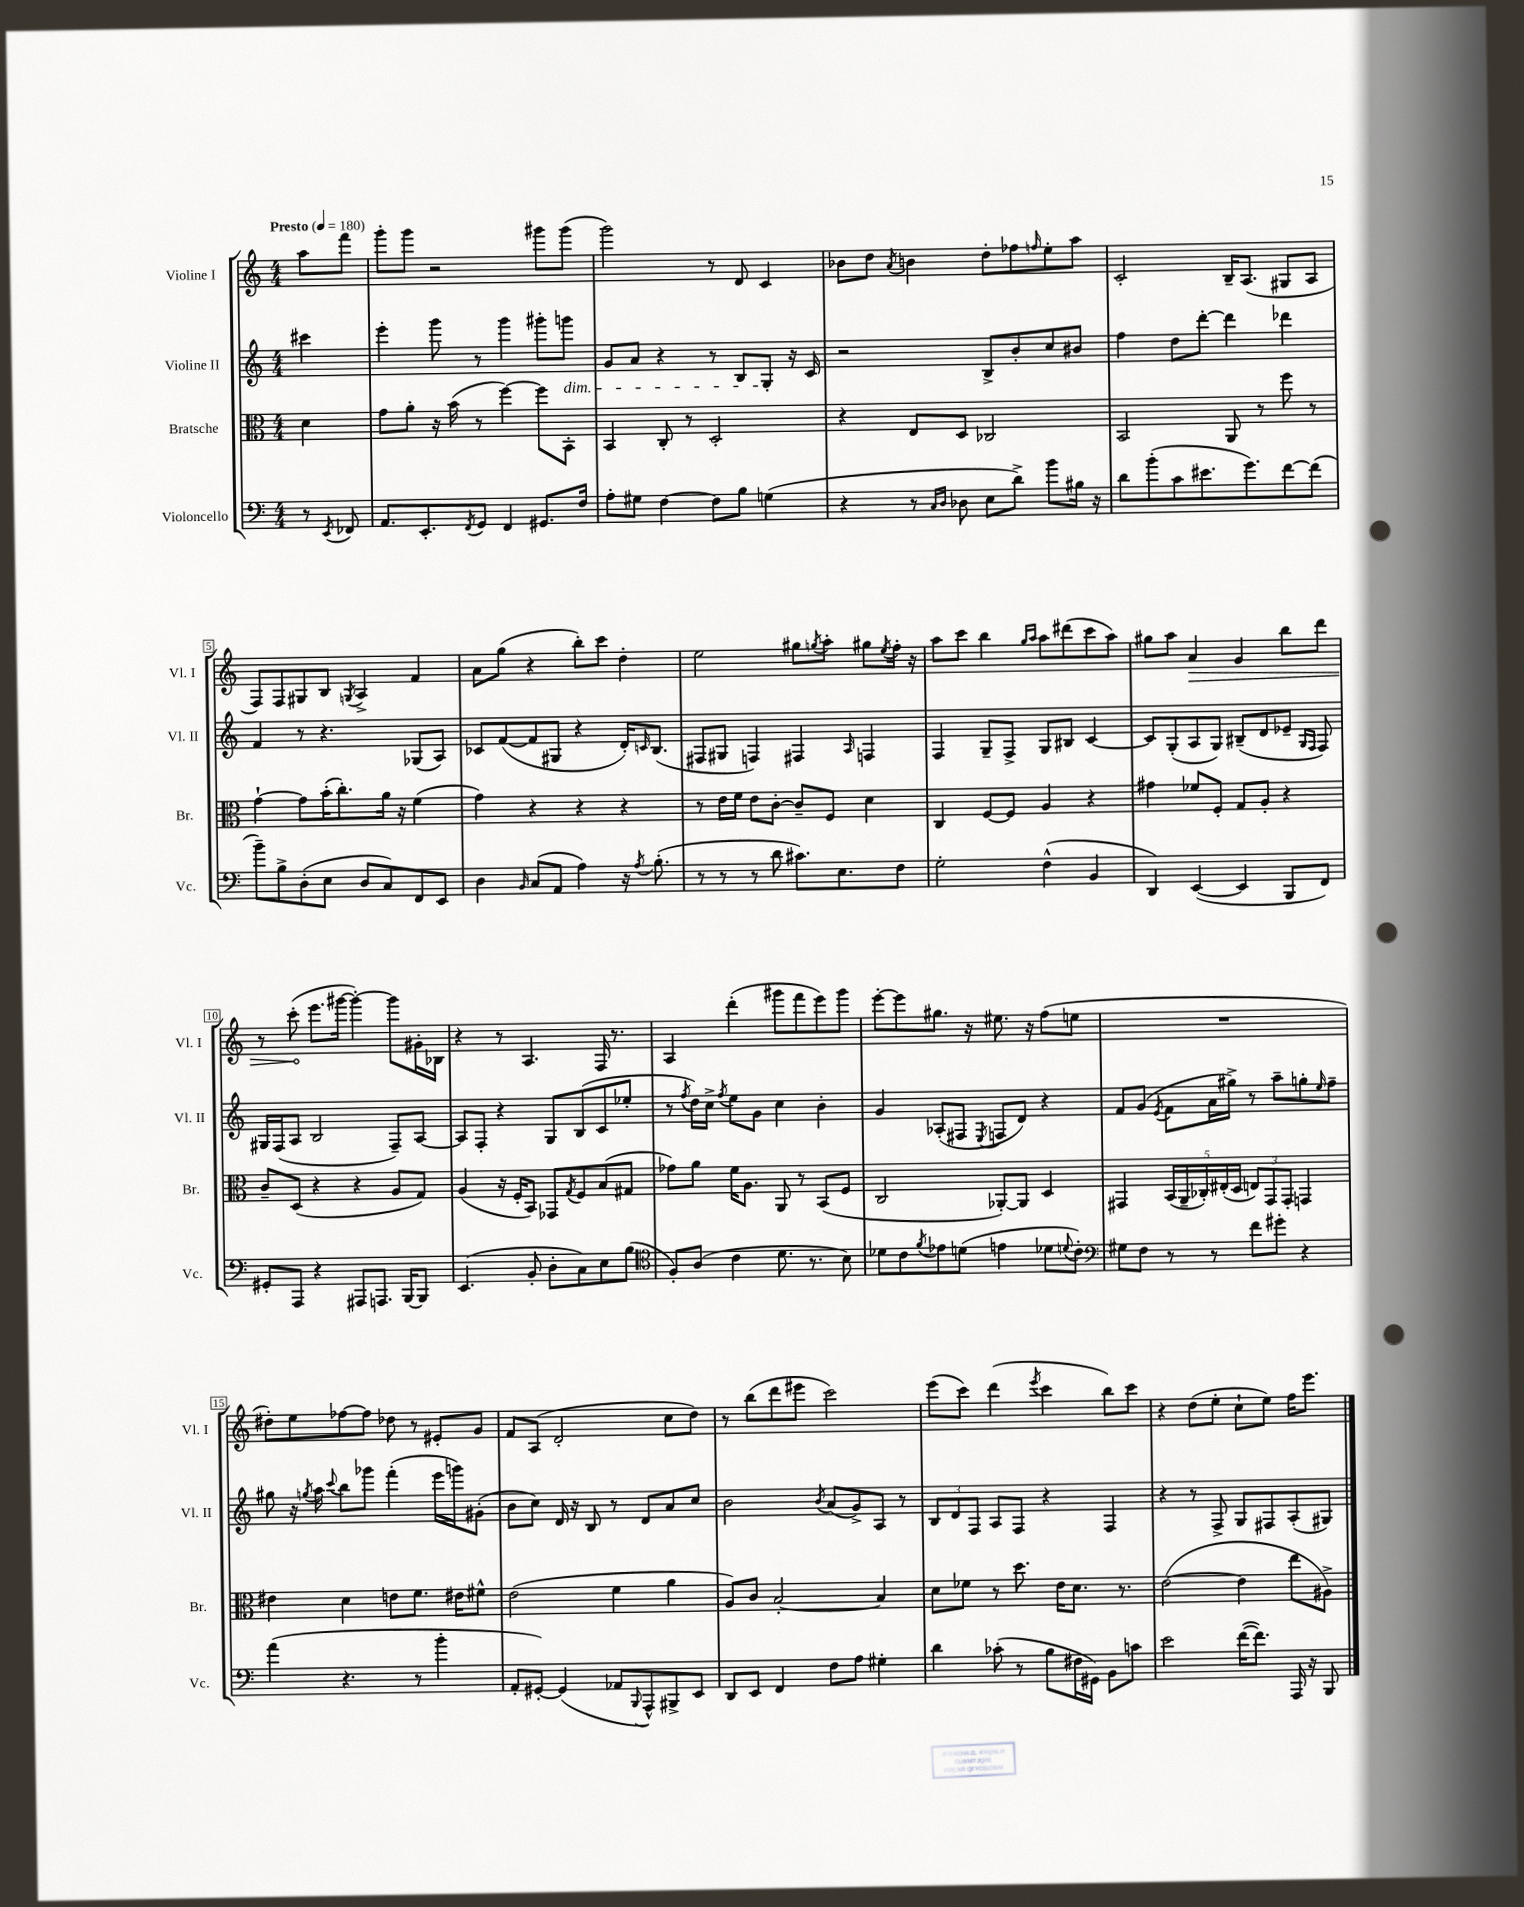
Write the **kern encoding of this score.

**kern	**kern	**kern	**kern	**dynam
*part4	*part3	*part2	*part1	*part1
*staff4	*staff3	*staff2	*staff1	*staff1
*I"Violoncello	*I"Bratsche	*I"Violine II	*I"Violine I	*
*I'Vc.	*I'Br.	*I'Vl. II	*I'Vl. I	*
*clefF4	*clefC3	*clefG2	*clefG2	*
*k[]	*k[]	*k[]	*k[]	*
*M4/4	*M4/4	*M4/4	*M4/4	*
*MM180	*MM180	*MM180	*MM180	*
=	=	=	=	=
!	!	!	!LO:TX:a:B:t=Presto	!
8r	4d\	4ccc#X\	8aa\L	.
8qEE/	.	.	.	.
8FF-X/	.	.	8fff\J	.
=1	=1	=1	=1	=1
8.AA/L	8g\L	4eee'\	8ggg'\L	.
.	8a'\J	.	8ggg\J	.
8.EE'/	.	.	.	.
.	16r	8ggg\	2r	.
.	(16b\	.	.	.
8qFF/	.	.	.	.
8GG/J	8r	8r	.	.
4FF/	[4ff\)	4ggg\	.	.
8.GG#X/L	8ff\L]	8ggg#X'\L	8ggg#X\L	.
!	!	!LO:TX:b:i:t=dim.	!	!
.	8BB'\J	8gggn\J	(8ggg#\J	.
16F/Jk	.	.	.	.
=2	=2	=2	=2	=2
8A'\L	4BB/	8g/L	2ggg\)	.
8G#X\J	.	8a/J	.	.
[4F\	8C'/	4r	.	.
.	8r	.	.	.
8F\L]	2D'/	8r	8r	.
8B\J	.	8B/L	8d/	.
(4Gn\	.	8G'/J	4c/	.
.	.	16r	.	.
.	.	16c/	.	.
=3	=3	=3	=3	=3
4r	4r	2r	8b-X\L	.
.	.	.	8dd\J	.
.	.	.	8qa/	.
8r	8E/L	.	4bn\	.
16qqC/LL	.	.	.	.
16qqD/JJ	.	.	.	.
8D-X\	8D/J	.	.	.
8E\L	2C-X/	8B^/L	8dd'\L	.
8d^\J)	.	8b'/	8ff-X\	.
.	.	.	16qqffn/	.
8b\L	.	8cc/	8ee'\	.
16B#X\Jk	.	8b#X/J	8aa\J	.
16r	.	.	.	.
=4	=4	=4	=4	=4
8d\L	2BB/	4ff\	2c'/	.
(8b'\	.	.	.	.
8c\	.	8dd\L	.	.
8.e#X\	.	[8ddd'\J	.	.
.	8AA/	4ddd\]	16B~/KL	.
8.g\)	.	.	(8.A/J	.
.	8r	.	.	.
[8f\	8ff\	4ddd-X\	8G#X/L	.
(8f\J]	8r	.	8A/J	.
!!LO:LB:g=z
=5	=5	=5	=5	=5
8b~\L)	[4g`\	4f/	8F/L)	.
8B^\	.	.	8F/	.
(8D'\	8g\L]	8r	8G#X/	.
8E\J	(16b'\K	4.r	8B/J	.
.	8.cc'\)	.	.	.
.	.	.	8qGn/	.
8D/L	.	.	4A^/	.
8C/)	16a\Jk	.	.	.
.	16r	.	.	.
8FF/	(4f\	(8G-X/L	4f/	.
8EE/J	.	8A/J)	.	.
=6	=6	=6	=6	=6
4D\	4g\)	8c-X/L	8a\L	.
.	.	([8f/	(8gg\J	.
16qqBB/	.	.	.	.
(8C/L	4r	8f/]	4r	.
8AA/J	.	8G#X/J	.	.
4A\)	4r	4r	8bb'\L)	.
.	.	.	8ccc\J	.
16r	4r	16d'/KL)	4dd'\	.
8qA/	.	16qqcn/	.	.
(8.B'\	.	(8.B/J	.	.
=7	=7	=7	=7	=7
8r	8r	8F#X/L	2ee\	.
8r	16e\LL	8G#X/J	.	.
.	16f\JJ	.	.	.
8r	8e\L	4Fn/)	.	.
8d\	[8c'\J	.	.	.
8.c#X\L)	8c~/L]	4F#X/	8gg#X\L	.
.	.	.	8qggn/	.
.	8F/J	.	8aa'\J	.
8.E\	.	.	.	.
.	.	16qqA/	.	.
.	4d\	4Fn/	8gg#X\L	.
.	.	.	8qee/	.
8F\J	.	.	16ff'\Jk	.
.	.	.	16r	.
=8	=8	=8	=8	=8
2G'\	4C/	4F/	8aa\L	.
.	.	.	8ccc\J	.
.	[8F/L	8G~/L	4bb\	.
.	8F/J]	8F^/J	.	.
.	.	.	16qqgg/LL	.
.	.	.	16qqaa/JJ	.
(4F^^\	4A/	8G/L	8aa\L	.
.	.	8B#X/J	(8ddd#X\	.
4BB/	4r	[4c/	8ccc\	.
.	.	.	8aa\J)	.
=9	=9	=9	=9	=9
4DD/)	4g#X\	8c/L]	8gg#X\L	.
.	.	(8G'/	8aa\J	.
!	!	!	!	!LO:HP:b
([4EE/	8f-X/L	8A/	4a/	>
.	8F'/J	8G/J)	.	.
4EE/]	8G/L	(8B#X~/L	4g/	.
.	8A'/J	8d/	.	.
8BBB/L	4r	8e-X~/J	8bb\L	.
.	.	16qqG/LL	.	.
.	.	16qqF/JJ	.	.
8FF/J)	.	8F/)	8ddd\J	.
!!LO:LB:g=z
=10	=10	=10	=10	=10
8GG#X'/L	8c~/L	16G#X/LL	8r	.
.	.	(16F/J	.	.
8AAA/J	(8D/J	8A/J	(8ccc'\	.
4r	4r	2B/	8.eee\L	]
.	.	.	[16ggg#X\Jk	.
8AAA#X/L	4r	.	4ggg#'\_)	.
8.AAAn/J	.	.	.	.
.	8A/L	8F~/L)	8ggg#\L]	.
[16BBB/KL	.	.	.	.
8BBB/J]	8G/J)	[8A/J	16g#X'\L	.
.	.	.	16B-X\JJ	.
=11	=11	=11	=11	=11
(4.EE/	(4A/	8A/L]	4r	.
.	.	8F'/J	.	.
.	16r	4r	8r	.
.	16F'/KL	.	.	.
8BB'/	8BB/J)	.	4.A/	.
8D'\L	8GG-X/L	8G/L	.	.
.	8qG/	.	.	.
8C\)	8F/	(8B/	.	.
8E\	(8B/	8c/	16F/	.
.	.	.	8.r	.
(8B\J	8G#X/J	8ee-X'/J	.	.
=12	=12	=12	=12	=12
*clefC4	*	*	*	*
8F'/L)	8g-X\L)	8r	4A/	.
.	.	8qff/	.	.
(8A/J	8a\J	16dd\LL)	.	.
.	.	16cc^\JJ	.	.
.	.	8qff/	.	.
4c\	16f\KL	8ee\L	(4ddd'\	.
.	8.A\J	.	.	.
.	.	8g\J	.	.
8.d\	8AA/	4cc\	8ggg#X\L	.
.	8r	.	8fff\	.
8.r	.	.	.	.
.	(8BB/L	4b'\	8eee\)	.
8B\)	8F/J	.	8ggg#\J	.
=13	=13	=13	=13	=13
8d-X\L	2C/	4g/	[8eee'\L	.
8c\	.	.	8eee\]	.
8qf/	.	.	.	.
8e-X\	.	(8A-X'/L	8.gg#X\J	.
(8dn\J	.	8F#X/J	.	.
.	.	.	16r	.
.	.	8qE/	.	.
4en\	[8AA-X'/L)	8Fn/L	8.ee#X\	.
.	8AA-/J]	8d/J)	.	.
.	.	.	16r	.
8d-X\L	4D/	4r	(8ff\L	.
8qqdn/	.	.	.	.
8c'\J)	.	.	8een\J	.
=14	=14	=14	=14	=14
*clefF4	*	*	*	*
8G#X\L	4GG#X/	8f/L	1r	.
8F\J	.	(8g/J	.	.
.	.	8qe/	.	.
8r	(20BB/LL	8f\L	.	.
.	20AA~/	.	.	.
.	20C-X'/)	.	.	.
8r	.	16a\L	.	.
.	(20E#X'/	.	.	.
.	.	16gg#X^\JJ)	.	.
.	20D/JJ	.	.	.
8f\L	12En/L)	8r	.	.
.	12GG#/	.	.	.
8g#X'\J	.	8aa~\L	.	.
.	12GG#'/J	.	.	.
4r	4GGn/	8ggn'\	.	.
.	.	16qqee/	.	.
.	.	8ff~\J	.	.
!!LO:LB:g=z
=15	=15	=15	=15	=15
(4a\	4e#X\	8gg#X\	8dd#X'\L)	.
.	.	16r	8ee\	.
.	.	8qggn/	.	.
.	.	16aa\	.	.
.	.	8qqccc/	.	.
4.r	4d\	8bb\L	[8ff-X\	.
.	.	8ggg-X\J	8ff-\J]	.
.	8en\L	(4fff'\	8dd-X\	.
8r	8.f\J	.	8r	.
4b'\	.	16eee\LL	8e#X'/L	.
.	16e#X\KL	16gggn\J)	.	.
.	8f#X^^\J	(8g#X'\J	8g/J	.
=16	=16	=16	=16	=16
8AA'/L	(2e\	8b\L	8f/L	.
[8GG#X'/J)	.	8cc\J)	(8A/J	.
(4GG#/]	.	16d/	2d'/	.
.	.	16r	.	.
.	.	8B/	.	.
8AA-X/L	4f\	8r	.	.
8qqBBB/	.	.	.	.
8AAA^^/)	.	8d/L	.	.
8BBB#X^/	4a\	8a/	8cc\L	.
8EE/J	.	8cc/J	8dd\J)	.
=17	=17	=17	=17	=17
8DD/L	8A/L)	2b\	8r	.
8EE/J	8c/J	.	(8bb\L	.
4FF/	[2B'/	.	8ddd\	.
.	.	.	8eee#X\J	.
.	.	8qb/	.	.
8F\L	.	(8a/L	2ccc\)	.
8A\J	.	8g^/)	.	.
4G#X'\	4B/]	8A/J	.	.
.	.	8r	.	.
=18	=18	=18	=18	=18
4d\	8d\L	12B/L	(8eee\L	.
.	.	12d/	.	.
.	8f-X\J	.	8ccc\J)	.
.	.	12F/J	.	.
(8c-X'\	8r	8A/L	(4ddd\	.
8r	8.dd\	8F/J	.	.
.	.	.	8qeee/	.
8B\L	.	4r	4ccc\	.
.	16e\KL	.	.	.
16F#X\L	8.d\J	.	.	.
16GG#X\JJ)	.	.	.	.
8BB\L	.	4F/	8bb\L)	.
.	8.r	.	.	.
8cn\J	.	.	8ccc\J	.
=19	=19	=19	=19	=19
2e\	([2e\	4r	4r	.
.	.	8r	(8dd\L	.
.	.	8F^/	8ee'\J	.
([16f\KL	4e\]	8G/L	8cc`\L	.
8.f\J])	.	.	.	.
.	.	8F#X/	8ee\J)	.
16AAA/	8ee\L	(8A'/	16ff\KL	.
16r	.	.	8.eee\J	.
8BBB/	8A#X^\J)	8G#X/J)	.	.
==	==	==	==	==
*-	*-	*-	*-	*-
